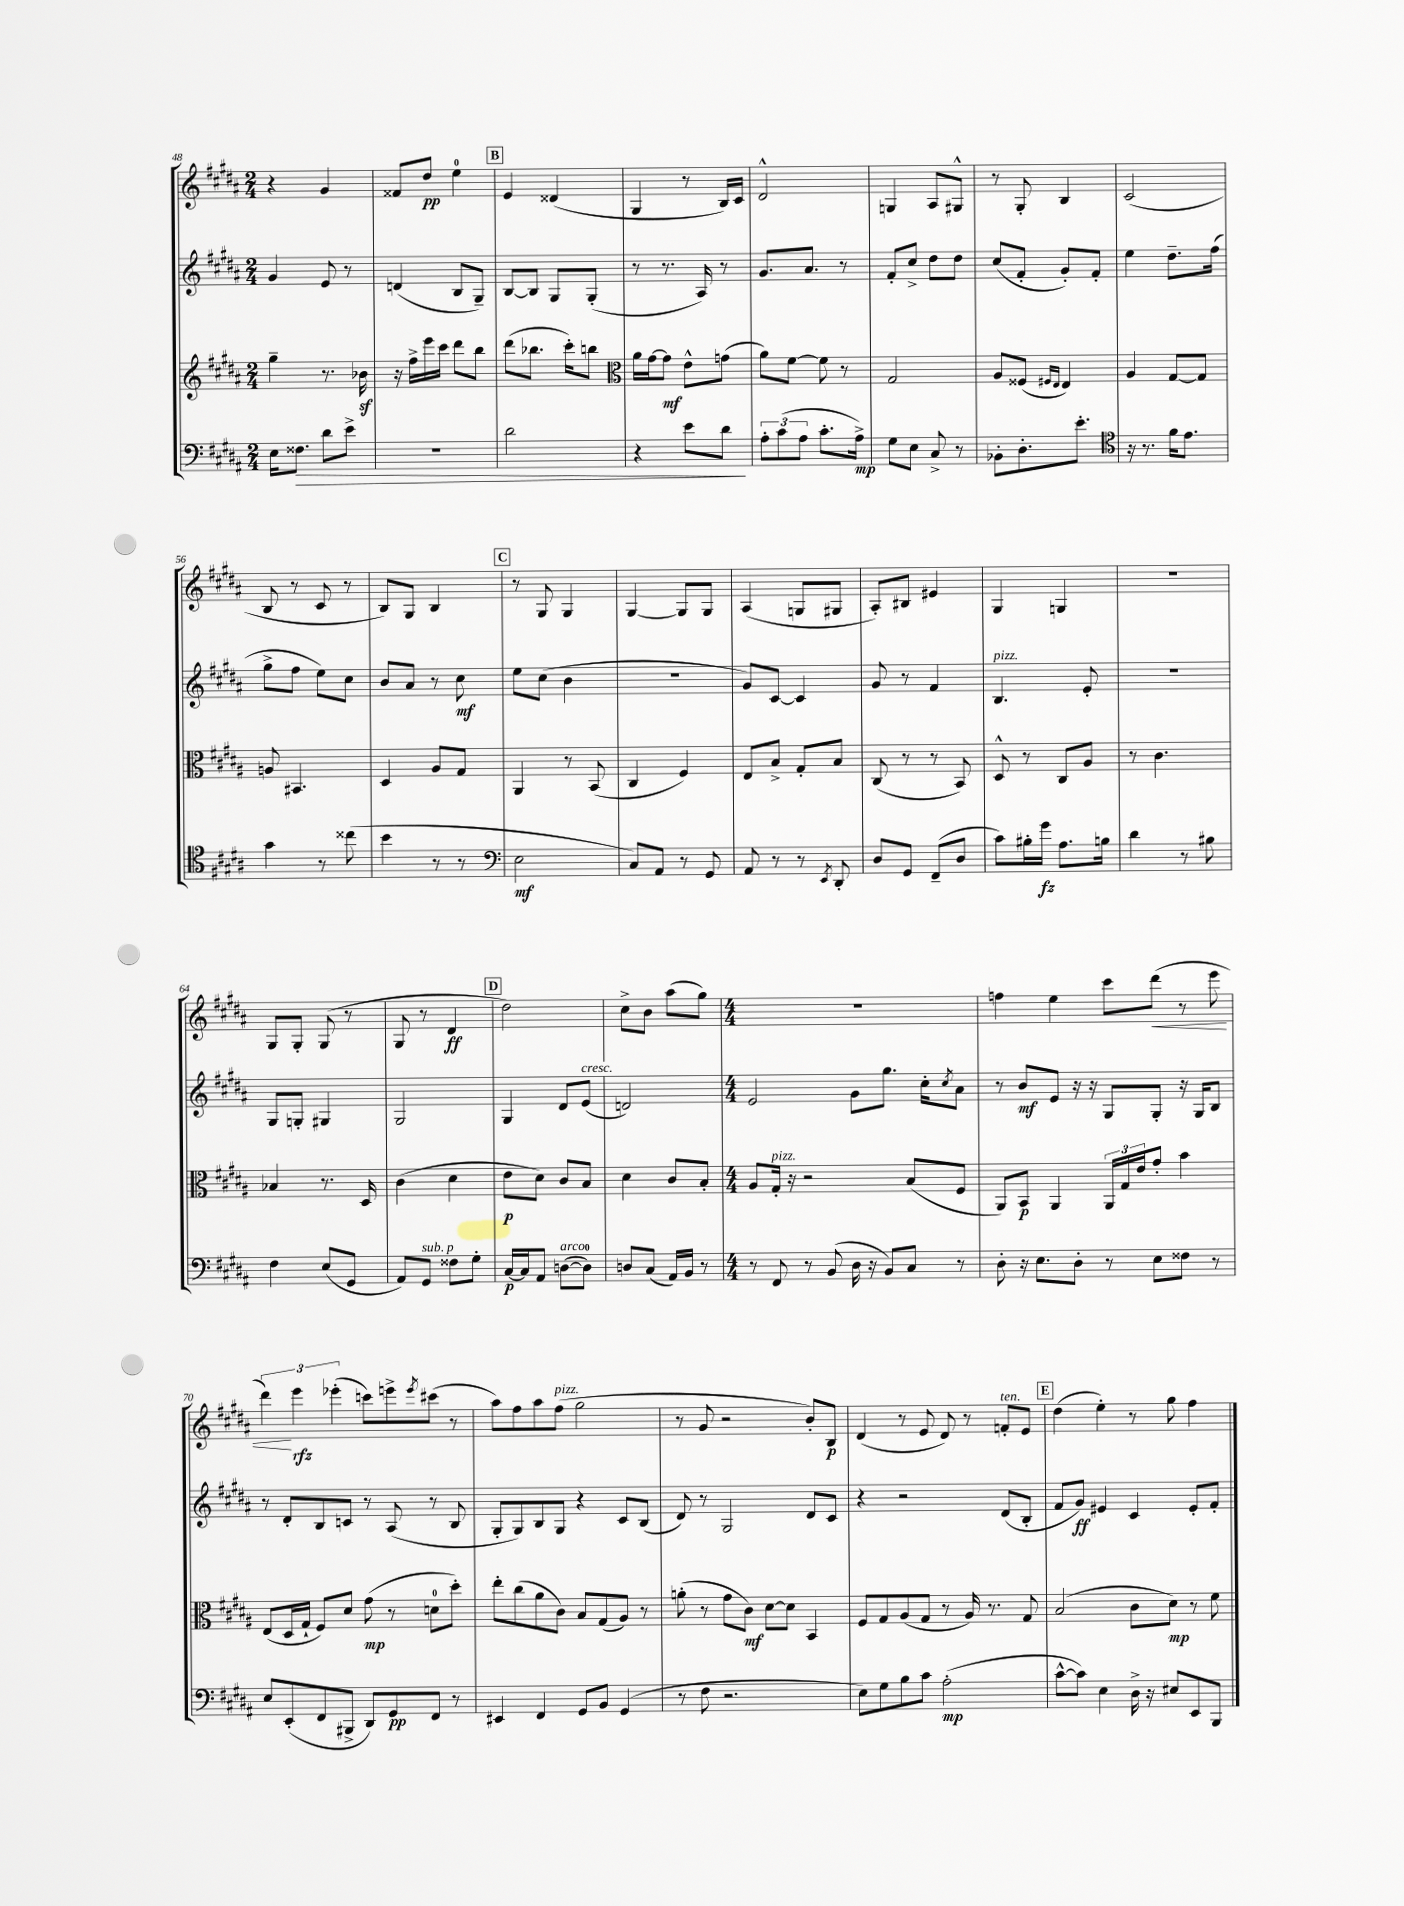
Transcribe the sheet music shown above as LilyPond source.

<<
\new StaffGroup <<
\new Staff = "s0" {
    \clef treble \key b \major \numericTimeSignature \time 2/4
    r4 gis'4 |
    fisis'8 dis''8\pp e''4-0 |
    \mark \markup { \box "B" } e'4 disis'4( |
    gis4 r8 b16) cis'16 |
    dis'2-^ |
    g4 ais8 gis8-^ |
    r8 gis8-. b4 |
    cis'2( |
    b8 r8 cis'8 r8 |
    b8) gis8 b4 |
    \mark \markup { \box "C" } r8 gis8 gis4 |
    gis4~ gis8 gis8 |
    ais4( g8 gis8 |
    ais8-.) bis8 eis'4 |
    gis4 g4 |
    R2 |
    gis8 gis8-. gis8( r8 |
    gis8 r8 dis'4\ff |
    \mark \markup { \box "D" } dis''2) |
    cis''8-> b'8 ais''8( gis''8) |
    \numericTimeSignature \time 4/4 R1 |
    f''4 e''4 cis'''8 dis'''8\<( r8 e'''8 |
    \tuplet 3/2 { dis'''4\!) e'''4\rfz ees'''4-.( } c'''8) e'''8-> \acciaccatura { e'''8 } cis'''8( r8 |
    ais''8) fis''8 ais''8 fis''8^\markup { \italic "pizz." }( gis''2 |
    r8 gis'8 r2 b'8-.) b8\p |
    dis'4( r8 e'8 dis'8) r8 f'8-.^\markup { \italic "ten." } e'8 |
    \mark \markup { \box "E" } dis''4( e''4-.) r8 gis''8 fis''4 \bar "|." |
}
\new Staff = "s1" {
    \clef treble \key b \major \numericTimeSignature \time 2/4
    gis'4 e'8 r8 |
    d'4( b8 gis8--) |
    \mark \markup { \box "B" } b8~ b8 gis8 gis8-.( |
    r8 r8. ais16) r8 |
    gis'8. ais'8. r8 |
    fis'8-. cis''8-> dis''8 dis''8 |
    cis''8( fis'8-. gis'8-.) fis'8-. |
    e''4 dis''8.-- fis''16( |
    gis''8-> fis''8 e''8) cis''8 |
    b'8 ais'8 r8 cis''8\mf |
    \mark \markup { \box "C" } e''8 cis''8( b'4 |
    r2 |
    gis'8) cis'8~ cis'4 |
    gis'8 r8 fis'4 |
    b4.^\markup { \italic "pizz." } e'8-. |
    R2 |
    gis8 g8-. gis4 |
    gis2 |
    \mark \markup { \box "D" } gis4 dis'8 e'8^\markup { \italic "cresc." }( |
    d'2) |
    \numericTimeSignature \time 4/4 e'2 gis'8 gis''8. cis''16-. \acciaccatura { cis''8 } ais'8 |
    r8 b'8\mf e'8 r16 r16 gis8 gis8-. r16 gis16 b8 |
    r8 dis'8-. b8 c'8 r8 ais8( r8 b8 |
    gis8-. gis8) b8 gis8 r4 cis'8 b8( |
    dis'8) r8 gis2 dis'8 cis'8 |
    r4 r2 dis'8( b8-. |
    \mark \markup { \box "E" } fis'8 gis'8\ff) eis'4 cis'4 eis'8-. fis'8-. \bar "|." |
}
\new Staff = "s2" {
    \clef treble \key b \major \numericTimeSignature \time 2/4
    gis''4-- r8. bes'16\sf |
    r16 fis''16-> e'''16 cis'''16 dis'''8 b''8 |
    \mark \markup { \box "B" } dis'''8( bes''8. cis'''16-.) b''8 |
    \clef alto ais'16 gis'16~ gis'8\mf e'8-^ g'8( |
    ais'8) fis'8~ fis'8 r8 |
    gis2 |
    ais8 fisis8( \grace { fis16 e16 } e4) |
    ais4 gis8~ gis8 |
    a8 bis,4. |
    dis4 ais8 gis8 |
    \mark \markup { \box "C" } ais,4 r8 b,8( |
    cis4 fis4) |
    e8 b8-> gis8-. b8 |
    cis8( r8 r8 b,8) |
    dis8-^ r8 cis8 ais8 |
    r8 cis'4. |
    bes4 r8. dis16 |
    cis'4( dis'4 |
    \mark \markup { \box "D" } e'8\p dis'8) cis'8 b8 |
    dis'4 cis'8 b8-. |
    \numericTimeSignature \time 4/4 ais8 gis16-.^\markup { \italic "pizz." } r16 r2 b8( fis8 |
    ais,8) b,8\p ais,4 \tuplet 3/2 { ais,16 gis16 e'16 } gis'8-. b'4 |
    e8( dis16 gis16-! fis8) dis'8 gis'8\mp( r8 d'8-0 dis''8-.) |
    e''8-. cis''8( ais'8 cis'8) b8 gis8( ais8) r8 |
    a'8-.( r8 gis'8 cis'8\mf) dis'8~ dis'8 b,4 |
    fis8 gis8 ais8( gis8 r8 ais16) r8. gis8 |
    \mark \markup { \box "E" } b2( cis'8 dis'8\mp) r8 fis'8 \bar "|." |
}
\new Staff = "s3" {
    \clef bass \key b \major \numericTimeSignature \time 2/4
    e16 fisis8.\> dis'8 e'8-> |
    r2 |
    \mark \markup { \box "B" } dis'2 |
    r4 e'8 dis'8\! |
    \tuplet 3/2 { ais8-. cis'8( ais8 } cis'8.-. ais16->\mp) |
    gis8 e8 cis8-> r8 |
    bes,8-. dis8.-. e'8.-. |
    \clef tenor r16 r8. fis'16 e'8. |
    gis'4 r8 cisis''8( |
    b'4 r8 r8 |
    \mark \markup { \box "C" } \clef bass e2\mf |
    cis8) ais,8 r8 gis,8 |
    ais,8 r8 r8 \acciaccatura { e,8 } dis,8-. |
    dis8 gis,8 fis,8--( dis8 |
    cis'8) bis16-. gis'16\fz ais8. b16 |
    dis'4 r8 bis8 |
    fis4 e8( gis,8 |
    ais,8) gis,8^\markup { \italic "sub. p" } fisis8 gis8-. |
    \mark \markup { \box "D" } cis16~\p cis16 ais,8 d8~^\markup { \italic "arco" }( d8-0) |
    d8 cis8( ais,16) b,16 r8 |
    \numericTimeSignature \time 4/4 r8 fis,8 r8 b,8( dis16 r16 b,8) cis8 r8 |
    dis8-. r16 e8. dis8-. r8 e8 fisis8 r8 |
    e8 e,8-.( fis,8 bis,,8-> dis,8) gis,8\pp fis,8 r8 |
    eis,4 fis,4 gis,8 b,8 gis,4( |
    r8 fis8 r2. |
    e8) gis8 b8 cis'8 ais2-.\mp( |
    \mark \markup { \box "E" } cis'8~-^ cis'8) e4 dis16-> r16 eis8 e,8 b,,8 \bar "|." |
}
>>
>>
\layout { \context { \Score currentBarNumber = #48 } }
